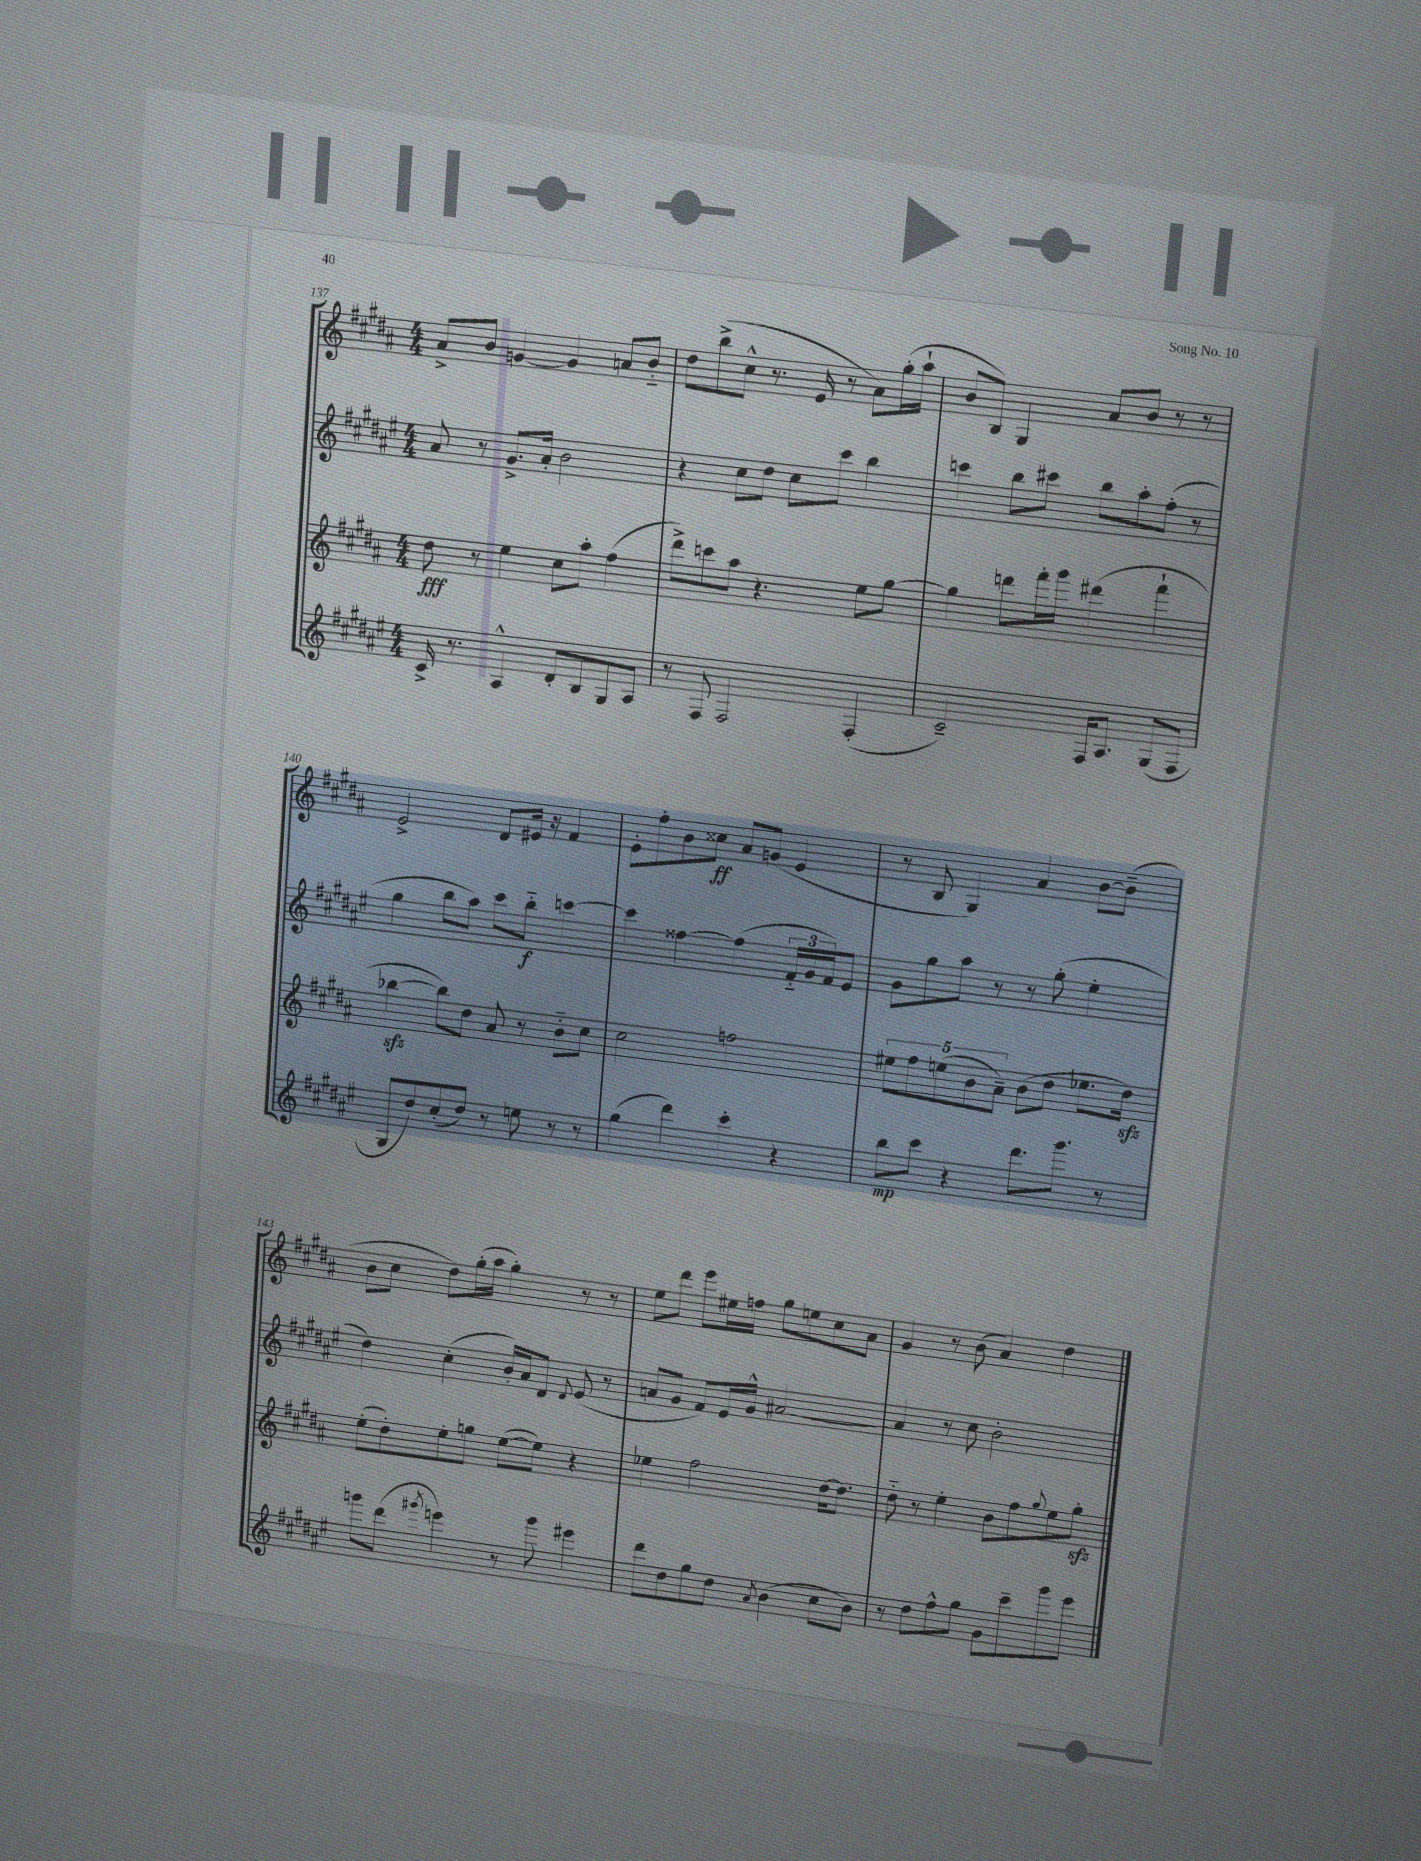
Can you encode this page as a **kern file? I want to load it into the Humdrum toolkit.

**kern	**kern	**kern	**kern
*staff4	*staff3	*staff2	*staff1
*clefG2	*clefG2	*clefG2	*clefG2
*k[f#c#g#d#a#e#]	*k[f#c#g#d#a#]	*k[f#c#g#d#a#e#]	*k[f#c#g#d#a#]
*M4/4	*M4/4	*M4/4	*M4/4
16c#^/	8dd#\	8a#/	8a#^/L
8.r	.	.	.
.	8r	8r	8b/J
4A#^^/	4ee\	8.g#^/L	[4g/
.	.	16a#'/Jk	.
8d#'/L	8cc#\L	2b\	4g/]
8B/	8aa#'\J	.	.
8G#/	(4ff#\	.	8a/L
8A#/J	.	.	8b'~/J
=	=	=	=
8r	8ddd#^\L)	4r	8dd#\L
8F#/	8ccc\	.	(8bb^\
2F#/	8aa#\J	8cc#\L	8cc#^^\J
.	4.r	8dd#\J	8.r
.	.	8cc#\L	.
.	.	.	16e/
.	.	8ccc#\J	8r
(4F#'/	8ee\L	4bb\	8a#\L)
.	[8gg#\J	.	(16gg#'\L
.	.	.	16aa#`\JJ
=	=	=	=
2c#~/)	4gg#\]	4ccc\	8b/L
.	.	.	8B/J)
.	8ddd\L	8bb\L	4G#/
.	16fff#'\L	8ccc#\J	.
.	16ggg#\JJ	.	.
16F#/LK	(4ddd#\	8bb\L	8a#/L
8.A#/J	.	.	.
.	.	8aa#'\	8b/J
(8G#/L	4fff#`\	(8ff#'\J	8r
8F#/J	.	8r	8r
=	=	=	=
8G#/L	[4bb-\	4gg#\	2e^/
8dd#/)	.	.	.
(8cc#'/	8bb-\]L)	8bb\L	.
8dd#/J)	8dd#\J	8aa#\J)	.
8r	8a#/	8ccc#\L	8d#/L
8ee\	8r	8bb'~\J	16e#/Jk
.	.	.	16r
8r	8b'~\L	[4ccc\	4f#/
8r	8cc#\J	.	.
=	=	=	=
(4gg#\	2cc#\	4ccc\]	8e'\L
.	.	.	8ff#'\
4ddd#\)	.	[4ff##\	8b\
.	.	.	8cc##\J
4ccc#'\	2ff\	(4ff##\]	8a#/L
.	.	.	(8g/J
4r	.	24f#'~/LL	4e/
.	.	24g#/	.
.	.	24f#/J)	.
.	.	8e#/J	.
=	=	=	=
8bb\L	10ee#\L	8g#\L	8r
.	10ff#\	.	.
8ccc#\J	.	8gg#\	8B/
.	(10ee\	.	.
4r	.	8aa#\J	4G#/)
.	10b\	.	.
.	.	8r	.
.	10a#~\J)	.	.
8.ddd#\L	(8b\L	8r	4a#/
.	8dd#\J	(8gg#'\	.
8.ggg#\J	.	.	.
.	8.ee-\L	4ee#'\	[8b\L
8r	.	.	(8b~\]J
.	16dd#\Jk)	.	.
=	=	=	=
8ggg\L	(8ee'\L	4dd#\)	8b\L
(8ddd#\J	8dd#'\)	.	8cc#\J
8qggg#/	.	.	.
4eee\)	8ee'\	(4cc#'\	8dd#\L)
.	8gg\J	.	(16gg#'\L
.	.	.	16aa#\JJ
8r	([8ee\L	16b'/LL)	4gg#'\)
.	.	16a#/J	.
8ggg#\	8ee\]J)	8d#/J	.
.	.	8qqd#/	.
4eee#\	4r	(8e#/	8r
.	.	8r	8r
=	=	=	=
8ddd#\L	4ee-\	8a/L	8ee\L
8dd#\	.	8g#/J	8ddd#\J
8gg#\	2ff#\	8f#/L)	8eee\L
8dd#\J	.	16e#/L	16ee#\L
.	.	16g#^^/JJ	16ff\JJ
8qa#/	.	.	.
(4b\	.	[2a#/	8gg#\L
.	.	.	8ee\
8cc#\L	[16dd#\LK	.	8cc#\
.	8.dd#\]J	.	.
8b\J)	.	.	8a#\J
=	=	=	=
8r	8dd#'~\	4a#/]	4g#/
8dd#\L	8r	.	.
8ff#^^\	4ee'\	8r	8r
8gg#\J	.	8cc#\	(8b\
8g#\L	8b\L	2b'\	4a#/)
8ccc#~\	8ff#\	.	.
.	8qqgg#/	.	.
8ggg#\	8ee\	.	4dd#\
8eee#\J	8gg#'\J	.	.
==	==	==	==
*-	*-	*-	*-
